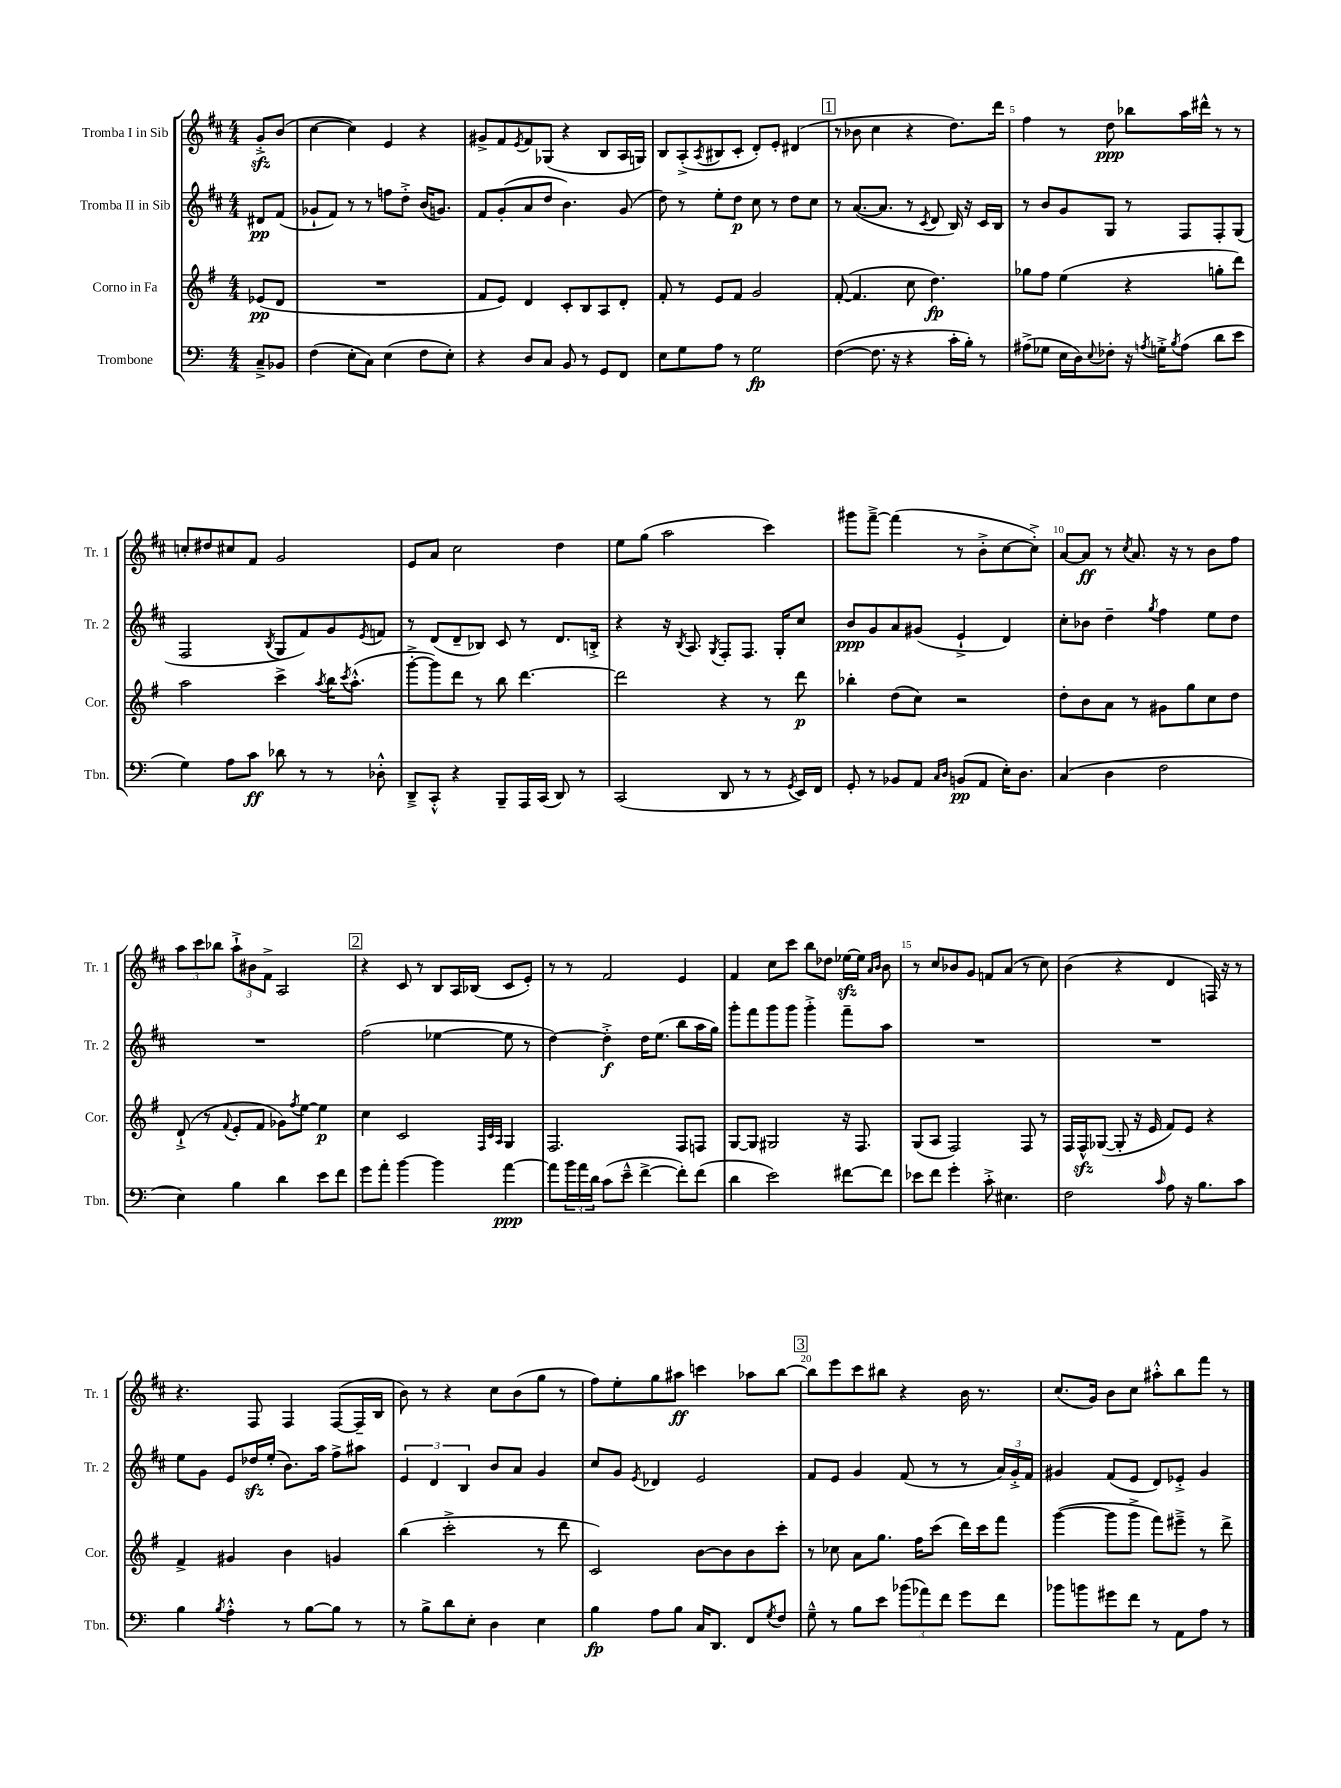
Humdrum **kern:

**kern	**dynam	**kern	**dynam	**kern	**dynam	**kern	**dynam
*part4	*part4	*part3	*part3	*part2	*part2	*part1	*part1
*staff4	*staff4	*staff3	*staff3	*staff2	*staff2	*staff1	*staff1
*I"Trombone	*	*I"Corno in Fa	*	*I"Tromba II in Sib	*	*I"Tromba I in Sib	*
*I'Tbn.	*	*I'Cor.	*	*I'Tr. 2	*	*I'Tr. 1	*
*clefF4	*	*clefG2	*	*clefG2	*	*clefG2	*
*k[]	*	*k[f#]	*	*k[f#c#]	*	*k[f#c#]	*
*M4/4	*	*M4/4	*	*M4/4	*	*M4/4	*
=	=	=	=	=	=	=	=
8C~^/L	.	(8e-X/L	pp	8d#X/L	pp	8gzz'^/L	.
8BB-X/J	.	8d/J	.	(8f#/J	.	(8b/J	.
=1	=1	=1	=1	=1	=1	=1	=1
(4F\	.	1r	.	8g-X`/L	.	[4cc#\	.
.	.	.	.	8f#/J)	.	.	.
8E'\L	.	.	.	8r	.	4cc#\])	.
8C\J)	.	.	.	8r	.	.	.
(4E\	.	.	.	8ffn\L	.	4e/	.
.	.	.	.	8dd'^\J	.	.	.
8F\L	.	.	.	(16b/KL	.	4r	.
.	.	.	.	8.gn/J)	.	.	.
8E'\J)	.	.	.	.	.	.	.
=2	=2	=2	=2	=2	=2	=2	=2
4r	.	8f#/L	.	8f#/L	.	8g#X^/L	.
.	.	8e/J)	.	(8g'/	.	8f#/	.
.	.	.	.	.	.	8qe/	.
8D/L	.	4d/	.	8a/	.	8f#/	.
8C/J	.	.	.	8dd/J	.	(8G-X/J	.
8BB/	.	8c'/L	.	4.b\)	.	4r	.
8r	.	8B/	.	.	.	.	.
8GG/L	.	8A/	.	.	.	8B/L	.
8FF/J	.	8d'/J	.	(8g/	.	16A/L	.
.	.	.	.	.	.	16Gn/JJ)	.
=3	=3	=3	=3	=3	=3	=3	=3
8E\L	.	8f#'/	.	8dd\)	.	8B/L	.
8G\	.	8r	.	8r	.	(8A'^/	.
.	.	.	.	.	.	8qA/	.
8A\J	.	8e/L	.	8ee'\L	.	8B#X/	.
8r	.	8f#/J	.	8dd\J	p	8c#'/J	.
2G\	fp	2g/	.	8cc#\	.	8d'/L)	.
.	.	.	.	8r	.	8e'/J	.
.	.	.	.	8dd\L	.	(4d#X/	.
.	.	.	.	8cc#\J	.	.	.
!!LO:REH:place=s1:t=1
=4	=4	=4	=4	=4	=4	=4	=4
([4F\	.	([8f#'/	.	8r	.	8r	.
.	.	4.f#/]	.	([8.a/L	.	8b-X\	.
8.F\]	.	.	.	.	.	4cc#\	.
.	.	.	.	8.a/J]	.	.	.
16r	.	.	.	.	.	.	.
4r	.	8cc\	.	8r	.	4r	.
.	.	.	.	8qc#/	.	.	.
.	.	4.dd\)	fp	8d/	.	.	.
16c'\LL	.	.	.	16B/)	.	8.dd\L)	.
16B'\JJ)	.	.	.	16r	.	.	.
8r	.	.	.	16c#/LL	.	.	.
.	.	.	.	16B/JJ	.	16ddd\Jk	.
=5	=5	=5	=5	=5	=5	=5	=5
(8A#X^\L	.	8gg-X\L	.	8r	.	4ff#\	.
8G-X\J	.	8ff#\J	.	8b/L	.	.	.
16E\LL	.	(4ee\	.	8g/	.	8r	.
16D\J)	.	.	.	.	.	.	.
8qqE/	.	.	.	.	.	.	.
8F-X'\J	.	.	.	8G/J	.	8dd\	ppp
16r	.	4r	.	8r	.	8bb-X\L	.
8qAn/	.	.	.	.	.	.	.
16Gn'^\KL	.	.	.	.	.	.	.
8qB/	.	.	.	.	.	.	.
(8A\J	.	.	.	8F#/L	.	16aa\L	.
.	.	.	.	.	.	16ddd#X^^\JJ	.
8d\L	.	8ggn'\L	.	8F#'/	.	8r	.
8e\J	.	8ddd\J)	.	(8G/J	.	8r	.
!!LO:LB:g=z
=6	=6	=6	=6	=6	=6	=6	=6
4G\)	.	2aa\	.	2F#/	.	8ccn'/L	.
.	.	.	.	.	.	8dd#X/	.
8A\L	.	.	.	.	.	8cc#X/	.
8c\J	ff	.	.	.	.	8f#/J	.
.	.	.	.	8qB/	.	.	.
8d-X\	.	4ccc^\	.	8G/L	.	2g/	.
8r	.	.	.	8f#/)	.	.	.
.	.	8qaa/	.	.	.	.	.
8r	.	16bb\KL	.	8g/	.	.	.
.	.	8qccc/	.	.	.	.	.
.	.	(8.aa'^^\J	.	.	.	.	.
.	.	.	.	8qe/	.	.	.
8D-X'^^\	.	.	.	8fn/J	.	.	.
=7	=7	=7	=7	=7	=7	=7	=7
8DD~^/L	.	[8ggg'^\L	.	8r	.	8e/L	.
8CC'^^/J	.	8ggg\])	.	(8d/L	.	8a/J	.
4r	.	8ddd\J	.	8d~/	.	2cc#\	.
.	.	8r	.	8B-X/J)	.	.	.
8BBB~/L	.	8bb\	.	8c#/	.	.	.
16AAA/L	.	[4.ddd\	.	8r	.	.	.
(16CC/JJ	.	.	.	.	.	.	.
8DD/)	.	.	.	8.d/L	.	4dd\	.
8r	.	.	.	.	.	.	.
.	.	.	.	16Bn'^/Jk	.	.	.
=8	=8	=8	=8	=8	=8	=8	=8
(2CC/	.	2ddd\]	.	4r	.	8ee\L	.
.	.	.	.	.	.	(8gg\J	.
.	.	.	.	16r	.	2aa\	.
.	.	.	.	8qB/	.	.	.
.	.	.	.	8.A/	.	.	.
.	.	.	.	8qG/	.	.	.
8DD/	.	4r	.	8F#'/L	.	.	.
8r	.	.	.	8.F#/J	.	.	.
8r	.	8r	.	.	.	4ccc#\)	.
.	.	.	.	16G'/KL	.	.	.
8qGG/	.	.	.	.	.	.	.
16EE/LL)	.	8ddd\	p	8cc#/J	.	.	.
16FF/JJ	.	.	.	.	.	.	.
=9	=9	=9	=9	=9	=9	=9	=9
8GG'/	.	4bb-X'\	.	8b/L	ppp	8ggg#X\L	.
8r	.	.	.	8g/	.	[8fff#~^\J	.
8BB-X/L	.	(8dd\L	.	8a/	.	(4fff#\]	.
8AA/J	.	8cc\J)	.	(8g#X/J	.	.	.
16qqC/LL	.	.	.	.	.	.	.
16qqD/JJ	.	.	.	.	.	.	.
(8BBn/L	pp	2r	.	4e`^/	.	8r	.
8AA/J	.	.	.	.	.	8b'^\L	.
16E'\KL)	.	.	.	4d/)	.	[8cc#\	.
8.D\J	.	.	.	.	.	.	.
.	.	.	.	.	.	8cc#'^\J])	.
=10	=10	=10	=10	=10	=10	=10	=10
(4C/	.	8dd'\L	.	8cc#'\L	.	[8a/L	.
.	.	8b\	.	8b-X\J	.	8a/J]	ff
4D\	.	8a\J	.	4dd~\	.	8r	.
.	.	.	.	.	.	8qcc#/	.
.	.	8r	.	.	.	8.a/	.
.	.	.	.	8qgg/	.	.	.
2F\	.	8g#X\L	.	4ff#\	.	.	.
.	.	.	.	.	.	16r	.
.	.	8gg\	.	.	.	8r	.
.	.	8cc\	.	8ee\L	.	8b\L	.
.	.	8dd\J	.	8dd\J	.	8ff#\J	.
!!LO:LB:g=z
=11	=11	=11	=11	=11	=11	=11	=11
4E\)	.	(8d`^/	.	1r	.	12aa\L	.
.	.	.	.	.	.	12ccc#\	.
.	.	8r	.	.	.	.	.
.	.	.	.	.	.	12bb-X\J	.
.	.	8qqf#/	.	.	.	.	.
4B\	.	8e'/L	.	.	.	12aa`^\L	.
.	.	.	.	.	.	12b#X\	.
.	.	8f#/J	.	.	.	.	.
.	.	.	.	.	.	12f#^\J	.
4d\	.	8g-X\L)	.	.	.	2A/	.
.	.	8qff#/	.	.	.	.	.
.	.	[8ee\J	.	.	.	.	.
8e\L	.	4ee\]	p	.	.	.	.
8f\J	.	.	.	.	.	.	.
!!LO:REH:place=s1:t=2
=12	=12	=12	=12	=12	=12	=12	=12
8g\L	.	4cc\	.	(2ff#\	.	4r	.
8a'\J	.	.	.	.	.	.	.
[4b\	.	2c/	.	.	.	8c#/	.
.	.	.	.	.	.	8r	.
4b\]	.	.	.	[4ee-X\	.	8B/L	.
.	.	.	.	.	.	16A/L	.
.	.	.	.	.	.	(16B-X/JJ	.
.	.	32qqF#/LLL	.	.	.	.	.
.	.	32qqc/	.	.	.	.	.
.	.	32qqA/JJJ	.	.	.	.	.
[4a\	ppp	4G/	.	8ee-\]	.	8c#/L	.
.	.	.	.	8r	.	8e'/J)	.
=13	=13	=13	=13	=13	=13	=13	=13
8a\L]	.	2.F#/	.	[4dd\)	.	8r	.
24b\L	.	.	.	.	.	8r	.
24a\	.	.	.	.	.	.	.
24d\JJ	.	.	.	.	.	.	.
(8c\L	.	.	.	4dd'^\]	f	2f#/	.
8e~^^\J	.	.	.	.	.	.	.
[4f^\	.	.	.	16dd\KL	.	.	.
.	.	.	.	(8.ee\J	.	.	.
8f'\L])	.	8F#/L	.	8bb\L	.	4e/	.
(8f\J	.	8Fn/J	.	16aa\L	.	.	.
.	.	.	.	16gg\JJ)	.	.	.
=14	=14	=14	=14	=14	=14	=14	=14
4d\	.	[8G/L	.	8ggg'\L	.	4f#/	.
.	.	8G/J]	.	8fff#\	.	.	.
2e\)	.	2G#X/	.	8ggg\	.	8cc#\L	.
.	.	.	.	8ggg\J	.	8ccc#\J	.
.	.	.	.	4ggg'^\	.	8bb\L	.
.	.	.	.	.	.	8dd-X\J	.
[8f#X\L	.	16r	.	8fff#~\L	.	[16ee-Xzz\LL	.
.	.	8.F#/	.	.	.	16ee-\JJ]	.
.	.	.	.	.	.	16qqa/LL	.
.	.	.	.	.	.	16qqb/JJ	.
8f#\J]	.	.	.	8aa\J	.	8b\	.
=15	=15	=15	=15	=15	=15	=15	=15
8e-X\L	.	(8G/L	.	1r	.	8r	.
8f\J	.	8A/J	.	.	.	8cc#/L	.
4g'\	.	2F#/)	.	.	.	8b-X/	.
.	.	.	.	.	.	8g/J	.
8c'^\	.	.	.	.	.	8fn/L	.
4.E#X\	.	.	.	.	.	(8a/J	.
.	.	8F#/	.	.	.	8r	.
.	.	8r	.	.	.	8cc#\)	.
=16	=16	=16	=16	=16	=16	=16	=16
2F\	.	16F#/LL	.	1r	.	(4b\	.
.	.	16F#zz^^/J	.	.	.	.	.
.	.	([8G-X/J	.	.	.	.	.
.	.	8G-'/]	.	.	.	4r	.
.	.	16r	.	.	.	.	.
.	.	16e/	.	.	.	.	.
16qqc/	.	.	.	.	.	.	.
8A\	.	8f#/L)	.	.	.	4d/	.
16r	.	8e/J	.	.	.	.	.
8.B\L	.	.	.	.	.	.	.
.	.	4r	.	.	.	16Fn/)	.
.	.	.	.	.	.	16r	.
8c\J	.	.	.	.	.	8r	.
!!LO:LB:g=z
=17	=17	=17	=17	=17	=17	=17	=17
4B\	.	4f#^/	.	8ee\L	.	4.r	.
.	.	.	.	8g\J	.	.	.
8qB/	.	.	.	.	.	.	.
4A'^^\	.	4g#X/	.	8e/L	.	.	.
.	.	.	.	16dd-Xzz/L	.	8F#/	.
.	.	.	.	(16ee'/JJ	.	.	.
8r	.	4b\	.	8.b\L)	.	4F#/	.
[8B\L	.	.	.	.	.	.	.
.	.	.	.	16aa\Jk	.	.	.
8B\J]	.	4gn/	.	8ff#^\L	.	([8F#/L	.
8r	.	.	.	8aa#X\J	.	16F#~/L]	.
.	.	.	.	.	.	16B/JJ	.
=18	=18	=18	=18	=18	=18	=18	=18
8r	.	(4bb\	.	6e/	.	8b\)	.
8B^\L	.	.	.	.	.	8r	.
.	.	.	.	6d/	.	.	.
8d\	.	2ccc'^\	.	.	.	4r	.
.	.	.	.	6B/	.	.	.
8E'\J	.	.	.	.	.	.	.
4D\	.	.	.	8b/L	.	8cc#\L	.
.	.	.	.	8a/J	.	(8b\	.
4E\	.	8r	.	4g/	.	8gg\J	.
.	.	8ddd\	.	.	.	8r	.
=19	=19	=19	=19	=19	=19	=19	=19
4B\	fp	2c/)	.	8cc#/L	.	8ff#\L)	.
.	.	.	.	8g/J	.	8ee'\	.
.	.	.	.	8qe/	.	.	.
8A\L	.	.	.	4d-X/	.	8gg\	.
8B\J	.	.	.	.	.	8aa#X\J	ff
16C/KL	.	[8b\L	.	2e/	.	4cccn\	.
8.DD/J	.	.	.	.	.	.	.
.	.	8b\]	.	.	.	.	.
8FF/L	.	8b\	.	.	.	8aa-X\L	.
8qG/	.	.	.	.	.	.	.
8F/J	.	8ccc'\J	.	.	.	[8bb\J	.
!!LO:REH:place=s1:t=3
=20	=20	=20	=20	=20	=20	=20	=20
8G~^^\	.	8r	.	8f#/L	.	8bb\L]	.
8r	.	8cc-X\	.	8e/J	.	8eee\	.
8B\L	.	8a\L	.	4g/	.	8ccc#\	.
8e\J	.	8.gg\J	.	.	.	8bb#X\J	.
(12b-X\L	.	.	.	(8f#/	.	4r	.
.	.	16ff#\KL	.	.	.	.	.
12a-X\)	.	.	.	.	.	.	.
.	.	(8ccc\J	.	8r	.	.	.
12f\J	.	.	.	.	.	.	.
8g\L	.	16ddd\LL)	.	8r	.	16b\	.
.	.	16ccc\J	.	.	.	8.r	.
8f\J	.	8fff#\J	.	24a/LL)	.	.	.
.	.	.	.	24g'^/	.	.	.
.	.	.	.	24f#/JJ	.	.	.
=21	=21	=21	=21	=21	=21	=21	=21
8b-X\L	.	([4ggg\	.	4g#X/	.	(8.cc#/L	.
8bn\	.	.	.	.	.	.	.
.	.	.	.	.	.	16g/Jk)	.
8g#X\	.	8ggg\L]	.	(8f#/L	.	8b\L	.
8f\J	.	8ggg^\J	.	8e/J	.	8cc#\J	.
8r	.	8fff#\L)	.	8d/L)	.	8aa#X'^^\L	.
8AA\L	.	8eee#X~^\J	.	8e-X'^/J	.	8bb\	.
8A\J	.	8r	.	4g#/	.	8fff#\J	.
8r	.	8ddd^\	.	.	.	8r	.
==	==	==	==	==	==	==	==
*-	*-	*-	*-	*-	*-	*-	*-
